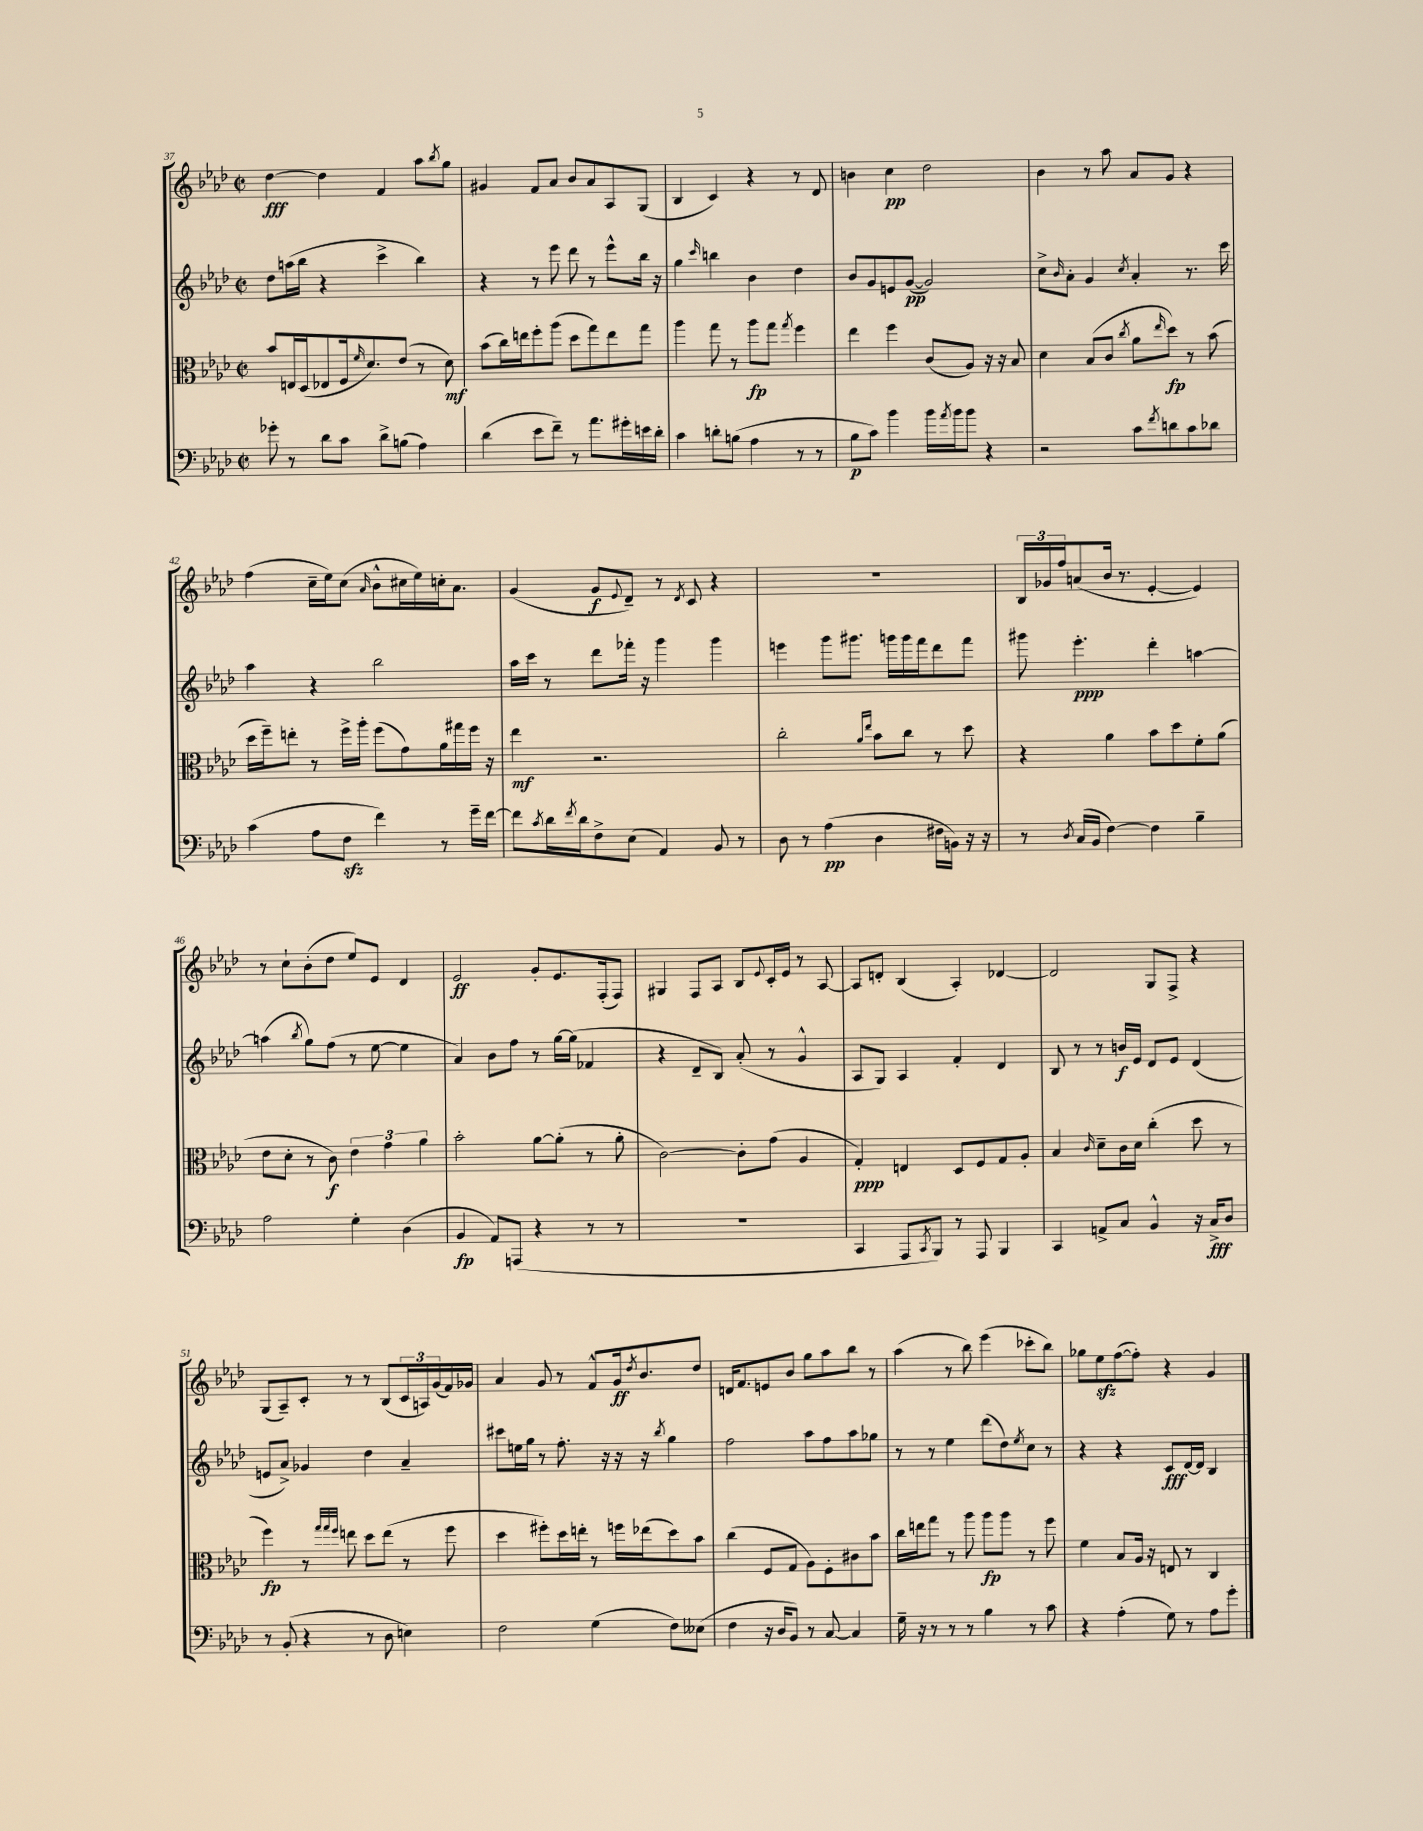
<<
\new StaffGroup <<
\new Staff = "s0" {
    \clef treble \key aes \major \defaultTimeSignature \time 2/2
    des''4~\fff des''4 f'4 aes''8 \acciaccatura { bes''8 } g''8 |
    gis'4 f'8 aes'8 bes'8 aes'8 aes8 g8( |
    bes4 c'4) r4 r8 des'8 |
    b'4 c''4\pp des''2 |
    bes'4 r8 aes''8 aes'8 g'8 r4 |
    f''4( c''16-- ees''16) c''8( \grace { aes'16 } bes'8-^ cis''16 ees''16) c''16-. aes'8. |
    g'4( g'8\f \appoggiatura { ees'8 } des'8--) r8 \acciaccatura { des'8 } c'8 r4 |
    R1 |
    \tuplet 3/2 { bes16 ges'16 f''16 } a'8( bes'16 r8. ees'4~-. ees'4) |
    r8 c''8-! bes'8-.( des''8 ees''8) ees'8 des'4 |
    ees'2\ff g'8-. ees'8. f16-.( f8) |
    gis4 f8 aes8 bes8 \appoggiatura { ees'8 } c'16-. ees'16 r8 aes8~ |
    aes8 d'8-. bes4( aes4-.) des'4~ |
    des'2 g8 f8-> r4 |
    g8( aes8--) c'8-. r8 r8 bes8( \tuplet 3/2 { c'16 a16) g'16( } f'16) ges'16 |
    aes'4 g'8 r8 f'8-^ g'16\ff \acciaccatura { des''8 } bes'8. des''8 |
    d'16 f'8. e'8 bes'8 g''8 aes''8 bes''8 r8 |
    aes''4( r8 bes''8) ees'''4( ces'''8-. bes''8) |
    ges''8 ees''8\sfz f''8~( f''8-.) r4 g'4 \bar "|." |
}
\new Staff = "s1" {
    \clef treble \key aes \major \defaultTimeSignature \time 2/2
    des''8 a''16( bes''16 r4 c'''4-> bes''4) |
    r4 r8 ees'''8 des'''8 r8 ees'''8-^ bes''16 r16 |
    g''4 \grace { c'''16 } b''4 bes'4 des''4 |
    bes'8 g'8 e'8 g'8~\pp( g'2) |
    c''8-> \grace { bes'16 } aes'8-. g'4 \acciaccatura { c''8 } aes'4-. r8. c'''16 |
    aes''4 r4 bes''2 |
    aes''16 c'''16 r8 des'''8 fes'''16-. r16 g'''4 g'''4 |
    e'''4 g'''8 gis'''8. g'''16 g'''16 f'''16 des'''8 f'''8 |
    gis'''8 ees'''4.-.\ppp des'''4-. a''4~ |
    a''4( \acciaccatura { bes''8 } g''8) f''8( r8 ees''8~ ees''4 |
    aes'4) bes'8 f''8 r8 g''16~ g''16( fes'4 |
    r4 des'8-- bes8) aes'8-.( r8 g'4-^ |
    aes8 g8) aes4 f'4-. des'4 |
    bes8 r8 r8 b'16\f ees'16 des'8 ees'8 des'4( |
    e'8 aes'8->) ges'4 des''4 aes'4-- |
    cis'''8 e''16 g''16 r8 f''8.-. r16 r16 r16 \acciaccatura { bes''8 } g''4 |
    f''2 aes''8 f''8 aes''8 ges''8 |
    r8 r8 ees''4 des'''8( des''8) \acciaccatura { ees''8 } c''8 r8 |
    r4 r4 c'8\fff des'16~ des'16 bes4 \bar "|." |
}
\new Staff = "s2" {
    \clef alto \key aes \major \defaultTimeSignature \time 2/2
    bes'8 e16 des16( ees8 f16 \grace { f'16 } des'8.) ees'8( r8 des'8\mf) |
    bes'8( c''16) e''16 f''8-. aes''8( des''8 g''8) e''8 g''8 |
    aes''4 g''8 r8 aes''8\fp g''8 \acciaccatura { g''8 } f''4 |
    ees''4 f''4 c'8( aes8) r16 r16 bes8 |
    des'4 bes8( c'8 \acciaccatura { c''8 } aes'8 \grace { ees''16 } des''8\fp) r8 bes'8( |
    des''16 f''16--) e''8-. r8 f''16-> aes''16-. f''8( g'8) aes'16 gis''16 f''16 r16 |
    ees''4\mf r2. |
    c''2-. \grace { aes'16 ees''16 } bes'8 c''8 r8 des''8 |
    r4 aes'4 bes'8 des''8 f'8-. aes'8( |
    ees'8 des'8-. r8 c'8\f) \tuplet 3/2 { ees'4 g'4 aes'4 } |
    bes'2-. aes'8~ aes'8-.( r8 aes'8-. |
    c'2~) c'8-. g'8( aes4 |
    g4-.\ppp) e4 des8 f8 g8 aes8-. |
    bes4 \grace { c'16 } des'8-- c'16 des'16 c''4-.( des''8 r8 |
    f''4\fp) r8 \grace { g''32 g''32 f''32 } e''8 des''8 e''8( r8 f''8 |
    des''4 fis''8-.) des''16 e''16-. r8 f''16 ees''16( des''8) bes'8 |
    c''4( f8 g8 aes8) f8-. cis'8 bes'8 |
    c''16 e''16 g''8 r8 aes''8 aes''8\fp aes''8 r8 f''8 |
    f'4 bes8 aes16 r16 e8 r8 c4 \bar "|." |
}
\new Staff = "s3" {
    \clef bass \key aes \major \defaultTimeSignature \time 2/2
    ges'8-. r8 des'8 c'8 des'8-> b8( aes4) |
    des'4( ees'8 f'8--) r8 aes'8. gis'16-. e'16 des'16-. |
    c'4 d'8-. b8( aes4 r8 r8 |
    bes8\p c'8) bes'4 bes'16 \acciaccatura { aes'8 } bes'16 bes'8 r4 |
    r2 c'8 \acciaccatura { f'8 } d'8 c'8 des'8 |
    c'4( aes8 f8\sfz f'4) r8 g'16-- f'16~ |
    f'8 \acciaccatura { c'8 } des'16 \acciaccatura { f'8 } des'16 f8-> ees8( aes,4) bes,8 r8 |
    des8 r8 aes4\pp( des4 fis16 b,16) r16 r16 |
    r8 \acciaccatura { des8 } c16( bes,16 f4~) f4 bes4-- |
    aes2 g4-. des4( |
    bes,4\fp aes,8) a,,8( r4 r8 r8 |
    R1 |
    c,4 aes,,8 \acciaccatura { c,8 } bes,,8) r8 aes,,8 bes,,4 |
    c,4 a,8-> c8 bes,4-^ r16 c16->\fff des8 |
    r8 bes,8-.( r4 r8 des8 e4) |
    f2 g4( f8) eeses8( |
    f4 r16 des16 bes,8) r8 c8~ c4 |
    g16-- r16 r8 r8 r8 bes4 r8 c'8 |
    r4 aes4-.( g8) r8 aes8 g'8-. \bar "|." |
}
>>
>>
\layout { \context { \Score currentBarNumber = #37 } }
